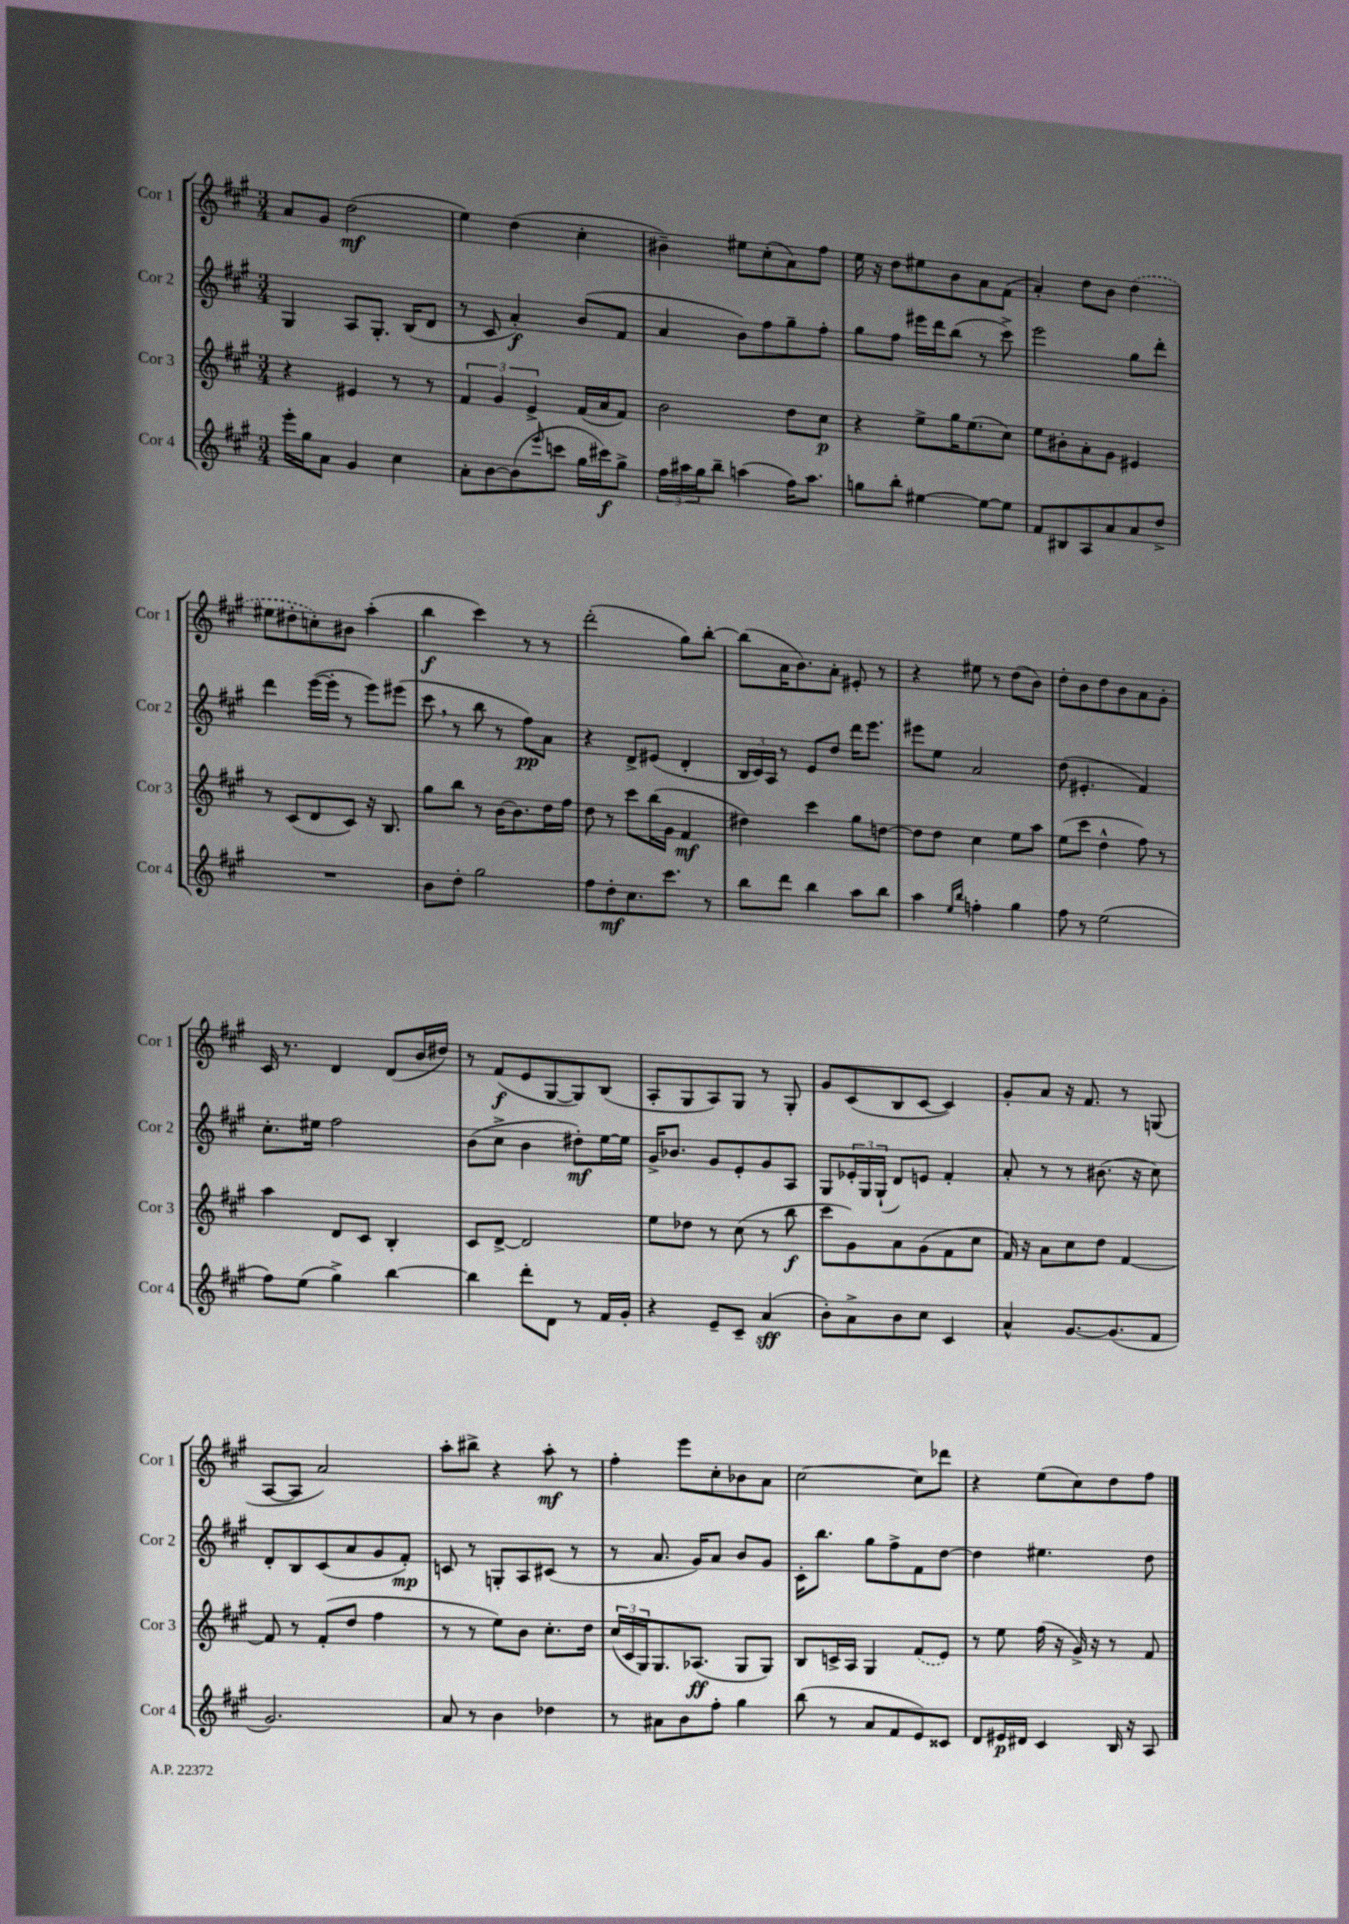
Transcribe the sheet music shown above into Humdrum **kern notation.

**kern	**dynam	**kern	**dynam	**kern	**dynam	**kern	**dynam
*part4	*part4	*part3	*part3	*part2	*part2	*part1	*part1
*staff4	*staff4	*staff3	*staff3	*staff2	*staff2	*staff1	*staff1
*I"Cor 4	*	*I"Cor 3	*	*I"Cor 2	*	*I"Cor 1	*
*I'Cor 4	*	*I'Cor 3	*	*I'Cor 2	*	*I'Cor 1	*
*clefG2	*	*clefG2	*	*clefG2	*	*clefG2	*
*k[f#c#g#]	*	*k[f#c#g#]	*	*k[f#c#g#]	*	*k[f#c#g#]	*
*M3/4	*	*M3/4	*	*M3/4	*	*M3/4	*
=120	=120	=120	=120	=120	=120	=120	=120
16eee'\LL	.	4r	.	4G#/	.	8a/L	.
16gg#\J	.	.	.	.	.	.	.
8a\J	.	.	.	.	.	8g#/J	.
4g#/	.	4e#X/	.	8A/L	.	(2dd\	mf
.	.	.	.	8.G#'/J	.	.	.
4cc#\	.	8r	.	.	.	.	.
.	.	.	.	(16B/KL	.	.	.
.	.	8r	.	8d/J	.	.	.
=121	=121	=121	=121	=121	=121	=121	=121
8a'\L	.	6f#/	.	8r	.	4ee\)	.
[8b\	.	.	.	8c#/	.	.	.
.	.	6g#/	.	.	.	.	.
(8b\]	.	.	.	4a'/)	f	(4dd\	.
.	.	6e^/	.	.	.	.	.
16qqeee/	.	.	.	.	.	.	.
8cccn\J	.	.	.	.	.	.	.
16gg#\LL	.	(16f#/LL	.	(8b/L	.	4cc#'\	.
16ccc#X\J)	f	16a/J	.	.	.	.	.
8gg#^\J	.	8f#/J)	.	8f#/J	.	.	.
=122	=122	=122	=122	=122	=122	=122	=122
24ff#\LL	.	2b\	.	4a/	.	4b#X~\)	.
24aa#X\	.	.	.	.	.	.	.
24gg#\J	.	.	.	.	.	.	.
8bb~\J	.	.	.	.	.	.	.
(4aan\	.	.	.	8b\L)	.	8ee#X\L	.
.	.	.	.	8ff#\	.	(8cc#'\	.
16ff#\KL)	.	8dd\L	.	8gg#~\	.	8a\)	.
8.aa\J	.	.	.	.	.	.	.
.	.	8cc#\J	p	8ff#'\J	.	8ff#\J	.
=123	=123	=123	=123	=123	=123	=123	=123
8ggn\L	.	4r	.	8gg#\L	.	16ee\	.
.	.	.	.	.	.	16r	.
8bb'\J	.	.	.	8ff#\J	.	8dd\L	.
[4ee#X\	.	8ee^\L	.	16eee#X\LL	.	8ee#X\	.
.	.	.	.	16ddd\J	.	.	.
.	.	16gg#\K	.	(8bb\J	.	8b\	.
.	.	(8.ee\	.	.	.	.	.
8ee#\L_	.	.	.	8r	.	8a\	.
8ee#\J]	.	8cc#\J)	.	8ccc#^\)	.	(8f#\J	.
=124	=124	=124	=124	=124	=124	=124	=124
8f#/L	.	8ee\L	.	2eee\	.	4a'/)	.
8B#X/	.	8b#X'\	.	.	.	.	.
8A/	.	8a'\	.	.	.	8dd\L	.
8a/	.	8g#\J	.	.	.	8b\J	.
8a/	.	4e#X/	.	8gg#\L	.	(4dd\	.
8dd^/J	.	.	.	8ddd'\J	.	.	.
!!LO:LB:g=z
=125	=125	=125	=125	=125	=125	=125	=125
2.r	.	8r	.	4ddd\	.	8ee#X\L	.
.	.	(8c#/L	.	.	.	8dd#X'\	.
.	.	8d/	.	([16eee\LL	.	8ccn'\)	.
.	.	.	.	16eee'\JJ]	.	.	.
.	.	8c#/J)	.	8r	.	8b#X\J	.
.	.	16r	.	8eee\L)	.	(4aa'\	.
.	.	8.B/	.	.	.	.	.
.	.	.	.	(8eee#X\J	.	.	.
=126	=126	=126	=126	=126	=126	=126	=126
8b\L	.	8gg#\L	.	8ccc#,\	.	4bb\	f
8dd'\J	.	8bb\J	.	8r	.	.	.
2gg#\	.	8r	.	8bb\	.	4ccc#\)	.
.	.	[16b\KL	.	8r	.	.	.
.	.	8.b\]	.	.	.	.	.
.	.	.	.	8ff#\L)	pp	8r	.
.	.	16dd\L	.	8a\J	.	8r	.
.	.	16ff#\JJ	.	.	.	.	.
=127	=127	=127	=127	=127	=127	=127	=127
8ff#\L	.	8dd\	.	4r	.	(2ddd'\	.
8dd'\	mf	8r	.	.	.	.	.
8.cc#\	.	8ccc#\L	.	8d^/L	.	.	.
.	.	(16bb\L	.	(8e#X/J	.	.	.
8.ccc#\J	.	16g#\JJ	.	.	.	.	.
.	.	4f#/	mf	4d'/	.	8gg#\L)	.
8r	.	.	.	.	.	[8bb'\J	.
=128	=128	=128	=128	=128	=128	=128	=128
8bb\L	.	4dd#X\)	.	24B/LL	.	(8bb\L]	.
.	.	.	.	24c#/)	.	.	.
.	.	.	.	24A/JJ	.	.	.
8ddd\J	.	.	.	8r	.	16a\K	.
.	.	.	.	.	.	8.b\)	.
4bb\	.	4ccc#\	.	8e/L	.	.	.
.	.	.	.	8dd/J	.	8a'\J	.
8aa\L	.	8gg#\L	.	16ddd\KL	.	8e#X'/	.
.	.	.	.	8.eee\J	.	.	.
8bb\J	.	[8ddn\J	.	.	.	8r	.
=129	=129	=129	=129	=129	=129	=129	=129
4aa\	.	8dd\L]	.	8eee#X\L	.	4r	.
.	.	8dd\J	.	8ee\J	.	.	.
16qqee/LL	.	.	.	.	.	.	.
16qqbb/JJ	.	.	.	.	.	.	.
4ffn'\	.	4cc#\	.	2a/	.	8ee#X\	.
.	.	.	.	.	.	8r	.
4gg#\	.	8ee\L	.	.	.	(8dd\L	.
.	.	8aa\J	.	.	.	8b\J)	.
=130	=130	=130	=130	=130	=130	=130	=130
8ff#\	.	(8ee\L	.	(8dd\	.	8dd'\L	.
8r	.	8ccc#\J	.	4.e#X'/	.	8b\	.
(2ee\	.	4dd^^\	.	.	.	8dd\	.
.	.	.	.	.	.	8b\	.
.	.	8ff#\)	.	4f#/)	.	8a\	.
.	.	8r	.	.	.	8g#'\J	.
!!LO:LB:g=z
=131	=131	=131	=131	=131	=131	=131	=131
8ff#\L)	.	4aa\	.	8.cc#'\L	.	16c#/	.
.	.	.	.	.	.	8.r	.
(8ee\J	.	.	.	.	.	.	.
.	.	.	.	16ee#X\Jk	.	.	.
4gg#^\)	.	8d/L	.	2ff#\	.	4d/	.
.	.	8c#/J	.	.	.	.	.
[4bb\	.	4B'/	.	.	.	(8d/L	.
.	.	.	.	.	.	16b/L	.
.	.	.	.	.	.	16dd#X/JJ)	.
=132	=132	=132	=132	=132	=132	=132	=132
4bb\]	.	8c#/L	.	(8b\L	.	8r	.
.	.	[8d^/J	.	8cc#^\J	.	(8f#/L	f
8ddd'\L	.	2d/]	.	4b\	.	8e/	.
8d\J	.	.	.	.	.	[8G#/	.
8r	.	.	.	8dd#X'\L)	mf	8G#/])	.
16f#/LL	.	.	.	[16ee\L	.	(8B/J	.
16g#'/JJ	.	.	.	16ee\JJ]	.	.	.
=133	=133	=133	=133	=133	=133	=133	=133
4r	.	8ee\L	.	16g#^/KL	.	8A'/L	.
.	.	.	.	8.b-X/J	.	.	.
.	.	8dd-X\J	.	.	.	8G#/	.
8e~/L	.	8r	.	8g#/L	.	8A/)	.
8c#~/J	.	(8cc#\	.	8e'/	.	8G#/J	.
(4a/	sff	8r	.	8g#/	.	8r	.
.	.	8bb\	f	8A/J	.	8G#'/	.
=134	=134	=134	=134	=134	=134	=134	=134
8b'\L)	.	8ccc#\L	.	8G#/L	.	8g#/L	.
8a^\	.	8g#\)	.	24e-X'/L	.	(8c#/	.
.	.	.	.	24G#/	.	.	.
.	.	.	.	(24G#`/JJ	.	.	.
8b\	.	8a\	.	8d/L)	.	8B/	.
8cc#\J	.	(8g#\	.	8en/J	.	[8c#/J	.
4c#/	.	8f#\	.	4f#'/	.	4c#/])	.
.	.	8cc#\J	.	.	.	.	.
=135	=135	=135	=135	=135	=135	=135	=135
4a^^/	.	16f#/)	.	8a'/	.	8g#'/L	.
.	.	16r	.	.	.	.	.
.	.	8a\L	.	8r	.	8a/J	.
[8.g#/L	.	8cc#\	.	8r	.	16r	.
.	.	.	.	.	.	8.f#/	.
.	.	8dd\J	.	(8.b#X\	.	.	.
(8.g#/]	.	.	.	.	.	.	.
.	.	[4f#/	.	.	.	8r	.
.	.	.	.	16r	.	.	.
8f#/J	.	.	.	8cc#\)	.	(8Gn/	.
!!LO:LB:g=z
=136	=136	=136	=136	=136	=136	=136	=136
2.g#/)	.	8f#/]	.	8d'/L	.	[8A/L	.
.	.	8r	.	8B/	.	8A/J]	.
.	.	(8f#'/L	.	(8c#/	.	2a/)	.
.	.	8dd/J	.	8a/	.	.	.
.	.	4ff#\	.	8g#/	.	.	.
.	.	.	.	8f#'/J)	mp	.	.
=137	=137	=137	=137	=137	=137	=137	=137
8a/	.	8r	.	8cn/	.	8aa'\L	.
8r	.	8r	.	8r	.	8bb#X^\J	.
4b\	.	8ee\L)	.	8Gn'/L	.	4r	.
.	.	8b\J	.	8A/	.	.	.
4dd-X\	.	8.cc#'\L	.	(8c#X/J	.	8aa'\	mf
.	.	.	.	8r	.	8r	.
.	.	16dd\Jk	.	.	.	.	.
=138	=138	=138	=138	=138	=138	=138	=138
8r	.	(24cc#/LL	.	8r	.	4ff#'\	.
.	.	24c#/	.	.	.	.	.
.	.	24G#/J)	.	.	.	.	.
8a#X\L	.	8.G#/	.	8.a/	.	.	.
8b\	.	.	.	.	.	8eee\L	.
.	.	(8.A-X/J	ff	16g#/KL)	.	.	.
8ff#'\J	.	.	.	8a/J	.	8cc#'\	.
4gg#\	.	8G#/L	.	8b/L	.	8b-X\	.
.	.	8G#/J)	.	8g#/J	.	8a\J	.
=139	=139	=139	=139	=139	=139	=139	=139
(8bb\	.	8B/L	.	16c#'\KL	.	[2cc#\	.
.	.	.	.	8.bb\J	.	.	.
8r	.	16cn^/L	.	.	.	.	.
.	.	16A/JJ	.	.	.	.	.
8a/L	.	4G#/	.	8gg#\L	.	.	.
8f#/	.	.	.	8ff#^\	.	.	.
8e/)	.	(8f#/L	.	8f#\	.	8cc#\L]	.
8c##X/J	.	8e/J)	.	[8dd\J	.	8ddd-X\J	.
=140	=140	=140	=140	=140	=140	=140	=140
8d/L	.	8r	.	4dd\]	.	4r	.
16e#X/L	p	8ee\	.	.	.	.	.
16d#X/JJ	.	.	.	.	.	.	.
4c#/	.	(16ff#\	.	4.ee#X\	.	(8ee\L	.
.	.	16r	.	.	.	.	.
.	.	16g#^/)	.	.	.	8cc#\)	.
.	.	16r	.	.	.	.	.
16B/	.	8r	.	.	.	8dd\	.
16r	.	.	.	.	.	.	.
8A/	.	8f#/	.	8dd\	.	8ff#\J	.
==	==	==	==	==	==	==	==
*-	*-	*-	*-	*-	*-	*-	*-
